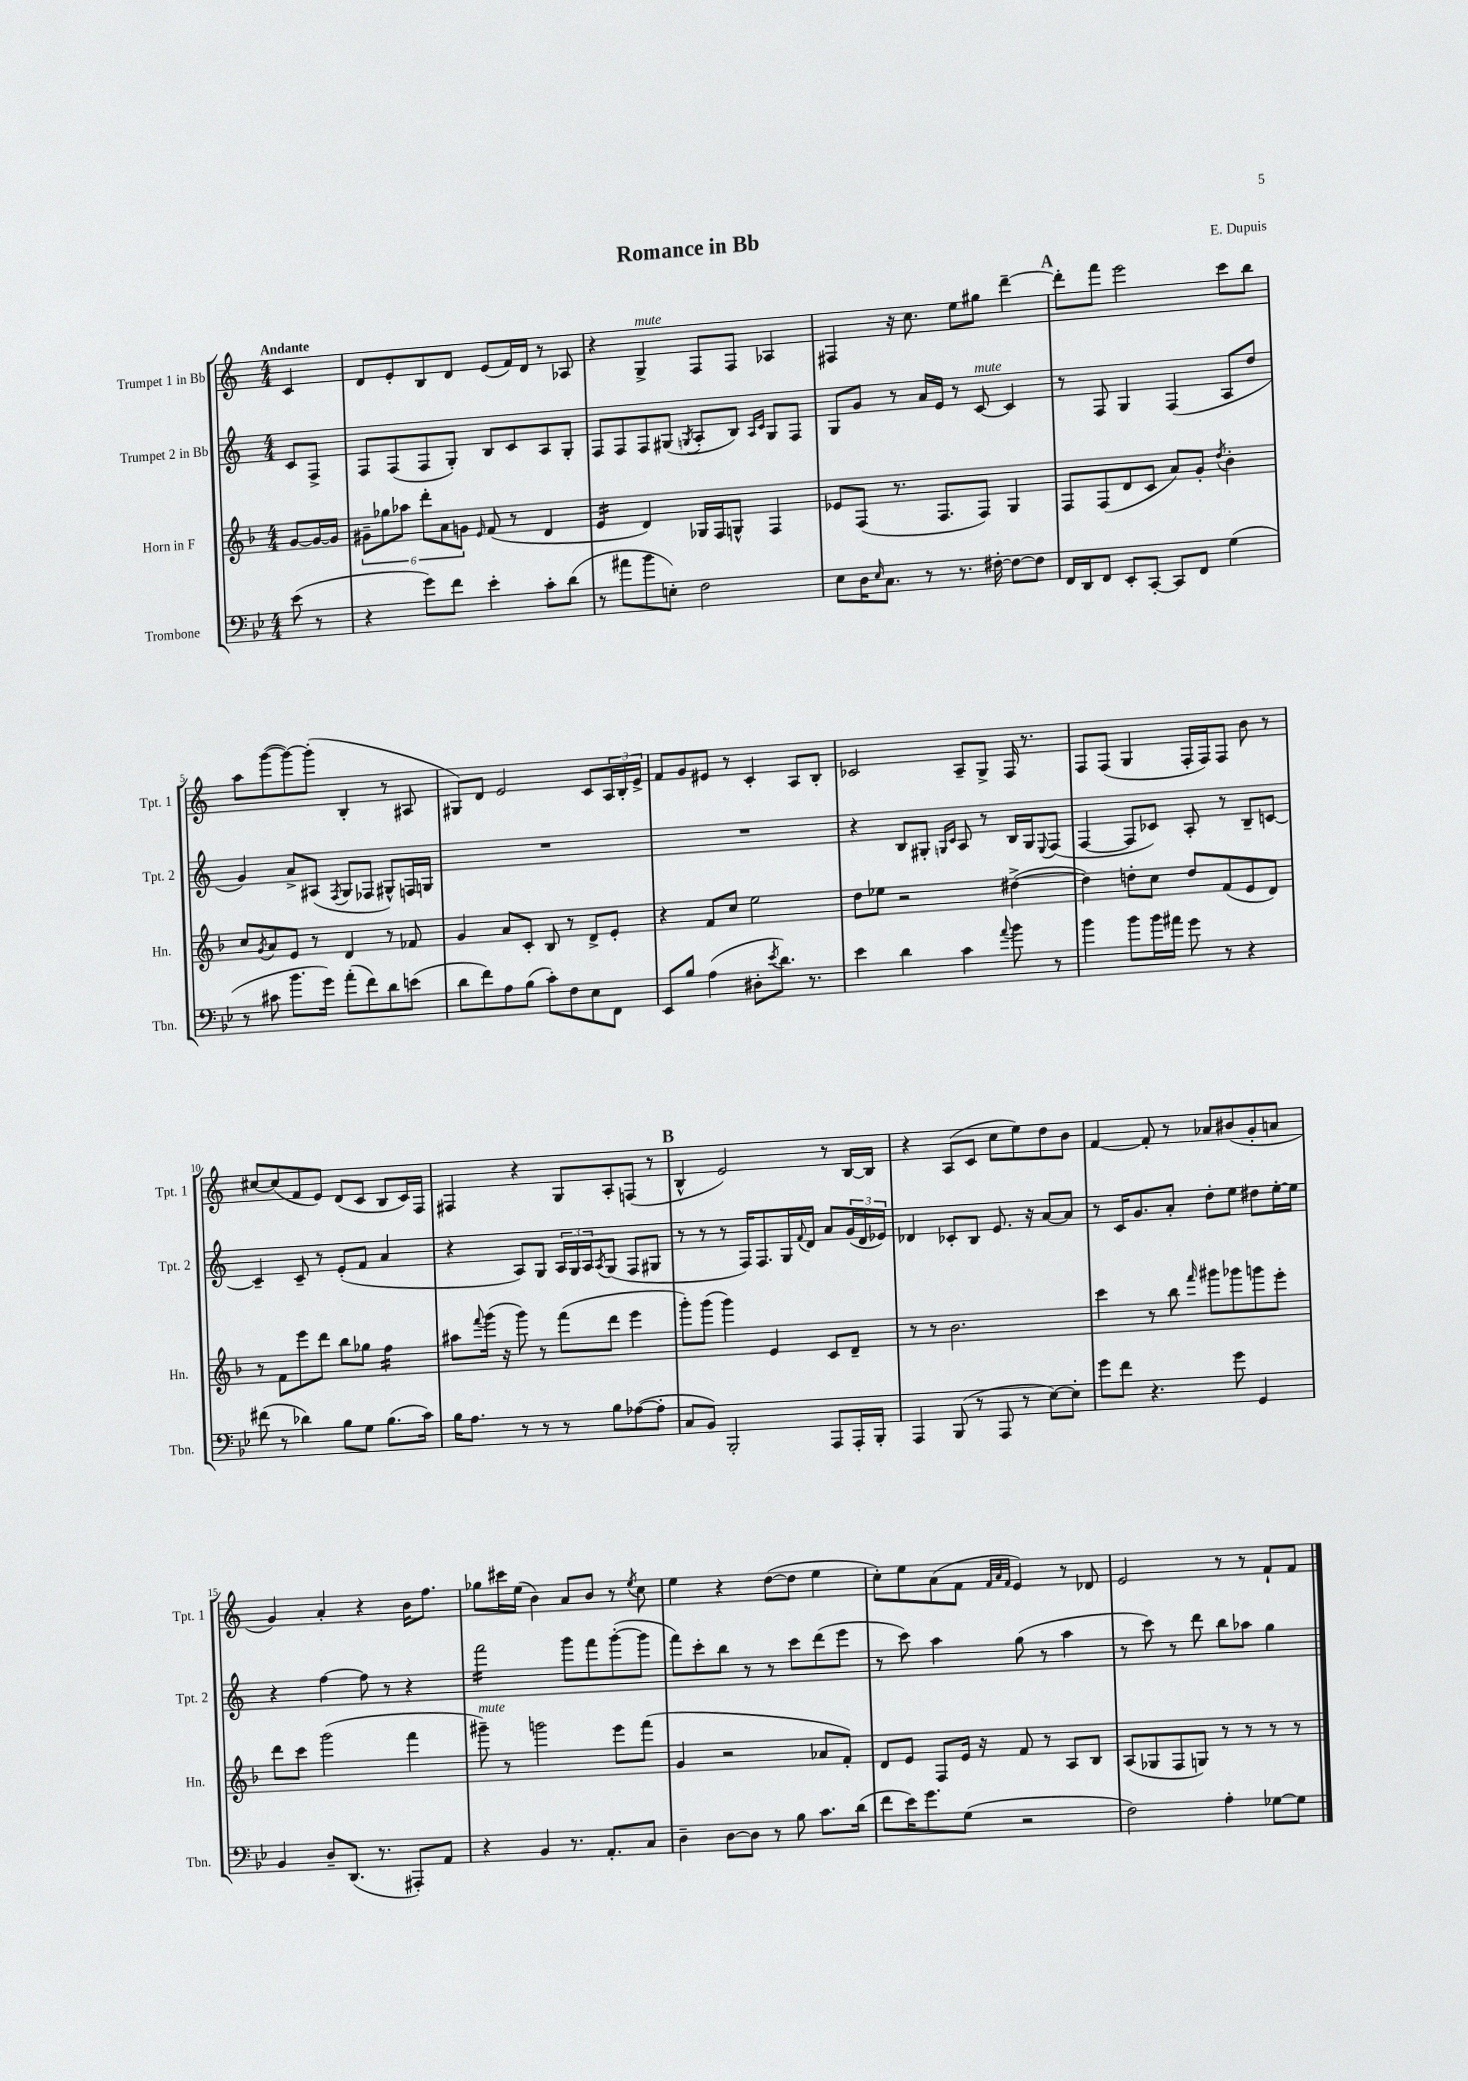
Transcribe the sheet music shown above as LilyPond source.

\header { title = "Romance in Bb" composer = "E. Dupuis" }
<<
\new StaffGroup <<
\new Staff = "s0" \with { instrumentName = "Trumpet 1 in Bb" shortInstrumentName = "Tpt. 1" } {
    \clef treble \key c \major \numericTimeSignature \time 4/4 \partial 4 \tempo "Andante"
    c'4 |
    d'8 e'8-. b8 d'8 e'8( f'16) d'16 r8 aes8 |
    r4 g4->^\markup { \italic "mute" } f8 f8 aes4 |
    fis4 r16 c''8. e''8 gis''8 d'''4~-- |
    \mark \markup { \bold "A" } d'''8-. f'''8 e'''2 c'''8 b''8 |
    a''8 g'''8~( g'''8~) g'''8-.( b4-. r8 ais8 |
    gis8) d'8 e'2 c'8 \tuplet 3/2 { a16 b16-. e'16-> } |
    f'8 g'8 eis'8 r8 c'4-. a8 b8-. |
    ces'2 a8-- g8-> f16 r8. |
    f8 f8( g4 f16-. f16) f8 b'8 r8 |
    cis''8~ cis''8( f'8 e'8) d'8( c'8 b8 c'16) f16 |
    fis4 r4 g8 a8-. f8( r8 |
    \mark \markup { \bold "B" } b4-^ e'2) r8 b16~ b16 |
    r4 a8( c'8 c''8 e''8) d''8 b'8 |
    f'4~ f'8-. r8 aes'8 bis'8( g'8-. a'8 |
    g'4) a'4-. r4 b'16 f''8. |
    ges''8 cis'''16 e''16( b'4) a'8 b'8 r8 \acciaccatura { e''8 } c''8 |
    e''4 r4 d''8~( d''8 e''4 |
    c''8-.) e''8 a'8( f'8 \grace { f'32 a'32 f'32 } e'4) r8 des'8 |
    e'2 r8 r8 f'8-! f'8 \bar "|." |
}
\new Staff = "s1" \with { instrumentName = "Trumpet 2 in Bb" shortInstrumentName = "Tpt. 2" } {
    \clef treble \key c \major \numericTimeSignature \time 4/4 \partial 4
    c'8 f8-> |
    f8 f8( f8 g8-.) b8 c'8 a8 g8-. |
    f8 f8 f8 gis8( \acciaccatura { g8 } a8-. b8) \grace { a16 c'16 } g8 f8 |
    g8 g'8 r8 a'16 e'16 r8 c'8~^\markup { \italic "mute" } c'4 |
    \mark \markup { \bold "A" } r8 f8 g4 f4( a8 d''8 |
    g'4) a'8-> ais8( \acciaccatura { f8 } g8 fes8 gis8-^) f16 g16 |
    R1 |
    R1 |
    r4 b8 gis8-. \grace { g16 c'16 } a8 r8 b16 g16 \appoggiatura { e8 } f8( |
    f4~ f8 ces'8) a8-. r8 b8-- c'8~ |
    c'4-- c'8-- r8 e'8-.( f'8 a'4 |
    r4 a8) g8 \tuplet 3/2 { a16 g16 a16 } \acciaccatura { a8 } g8( f8 gis8 |
    \mark \markup { \bold "B" } r8 r8 r8 f16) f8. g16 \appoggiatura { f'8 } d'16 a'8 \tuplet 3/2 { g'16( d'16 ees'16) } |
    des'4 ces'8-. b8 e'8. r16 a'8~ a'8 |
    r8 c'16 g'8. a'8-. d''8-. e''8 dis''8 e''16~-. e''16 |
    r4 f''4~ f''8 r8 r4 |
    f'''2:16 g'''8 f'''8 g'''8~-.( g'''8 |
    f'''8) c'''8-. b''8 r8 r8 c'''8 d'''8( e'''8 |
    r8 c'''8) a''4 g''8( r8 a''4 |
    r8 c'''8) r8 d'''8 b''8 aes''8 g''4 \bar "|." |
}
\new Staff = "s2" \with { instrumentName = "Horn in F" shortInstrumentName = "Hn." } {
    \clef treble \key f \major \numericTimeSignature \time 4/4 \partial 4
    g'8~ g'16~ g'16 |
    \tuplet 6/4 { gis'8-- ges''8 aes''8 d'''8-. a'8 g'8 } \grace { e'16 } f'8( r8 d'4 |
    e'4:16 d'4) ges16 f16 g8-^ f4 |
    ees'8 f8( r8. f8. f8) g4 |
    \mark \markup { \bold "A" } f8 f8( d'8 c'8 a'8) g'8-. \acciaccatura { d''8 } bes'4-. |
    c''8 \acciaccatura { g'8 } a'8 e'8 r8 d'4 r8 fes'8 |
    g'4 a'8 c'8-. bes8 r8 d'8-> e'8-. |
    r4 f'8 c''8 e''2 |
    d''8 ees''8 r2 dis''4~->( |
    dis''4) d''8-. c''8 d''8 f'8( e'8 d'8) |
    r8 f'8 e'''8 d'''8 bes''8 ges''8 f''4:16 |
    ais''8 \appoggiatura { f'''8 } g'''16( r16 g'''8) r8 f'''8( d'''8 e'''4 |
    \mark \markup { \bold "B" } g'''8-.) g'''8( g'''4) e'4 c'8 d'8-- |
    r8 r8 bes'2. |
    c'''4 r8 bes''8 \grace { f'''16 } gis'''8 ges'''8 g'''8 e'''8-. |
    d'''8 c'''8 g'''2( f'''4 |
    gis'''8--^\markup { \italic "mute" }) r8 g'''2 e'''8 f'''8( |
    g'4 r2 aes'8 f'8-.) |
    d'8 e'8 f8 e'16 r16 f'8 r8 a8 bes8 |
    a8( ges8 f8 g8) r8 r8 r8 r8 \bar "|." |
}
\new Staff = "s3" \with { instrumentName = "Trombone" shortInstrumentName = "Tbn." } {
    \clef bass \key bes \major \numericTimeSignature \time 4/4 \partial 4
    ees'8( r8 |
    r4 g'8) f'8 ees'4-. c'8-. d'8( |
    r8 ais'8 bes'8 e8-.) f2 |
    ees8 d16 \grace { ees16 } c8. r8 r8. fis16~-. fis8~ fis8 |
    \mark \markup { \bold "A" } f,16 d,16 f,8 ees,8-. c,8~-. c,8 f,8 g4( |
    r8 cis'8 bes'8. g'16) a'8-.( f'8) d'8 e'8( |
    d'8 f'8) a8 bes8( c'8-.) f8 ees8 f,8 |
    ees,8 bes8 a4( dis8-. \acciaccatura { ees'8 } d'8.) r8. |
    ees'4 d'4 c'4 \appoggiatura { a'8 } bes'8 r8 |
    bes'4 bes'8 bes'16 ais'16 g'8 r8 r4 |
    fis'8( r8 des'4) bes8 g8 bes8.( c'16) |
    bes16 a8. r8 r8 r8 bes8 aes8~( aes8-. |
    \mark \markup { \bold "B" } c8 bes,8) bes,,2-. a,,8 a,,16-. bes,,16-. |
    a,,4 bes,,8( r8 a,,8 r8 ees8~) ees8-. |
    g'8 f'8 r4. g'8 g,4 |
    bes,4 d8-- d,8.( r8. ais,,8-.) a,8 |
    r4 bes,4 r8. a,8.-. c8 |
    d4-- d8~ d8 r8 bes8 c'8. d'16( |
    f'8 ees'16) g'8. g8( r2 |
    f2) a4-. ges8~ ges8 \bar "|." |
}
>>
>>
